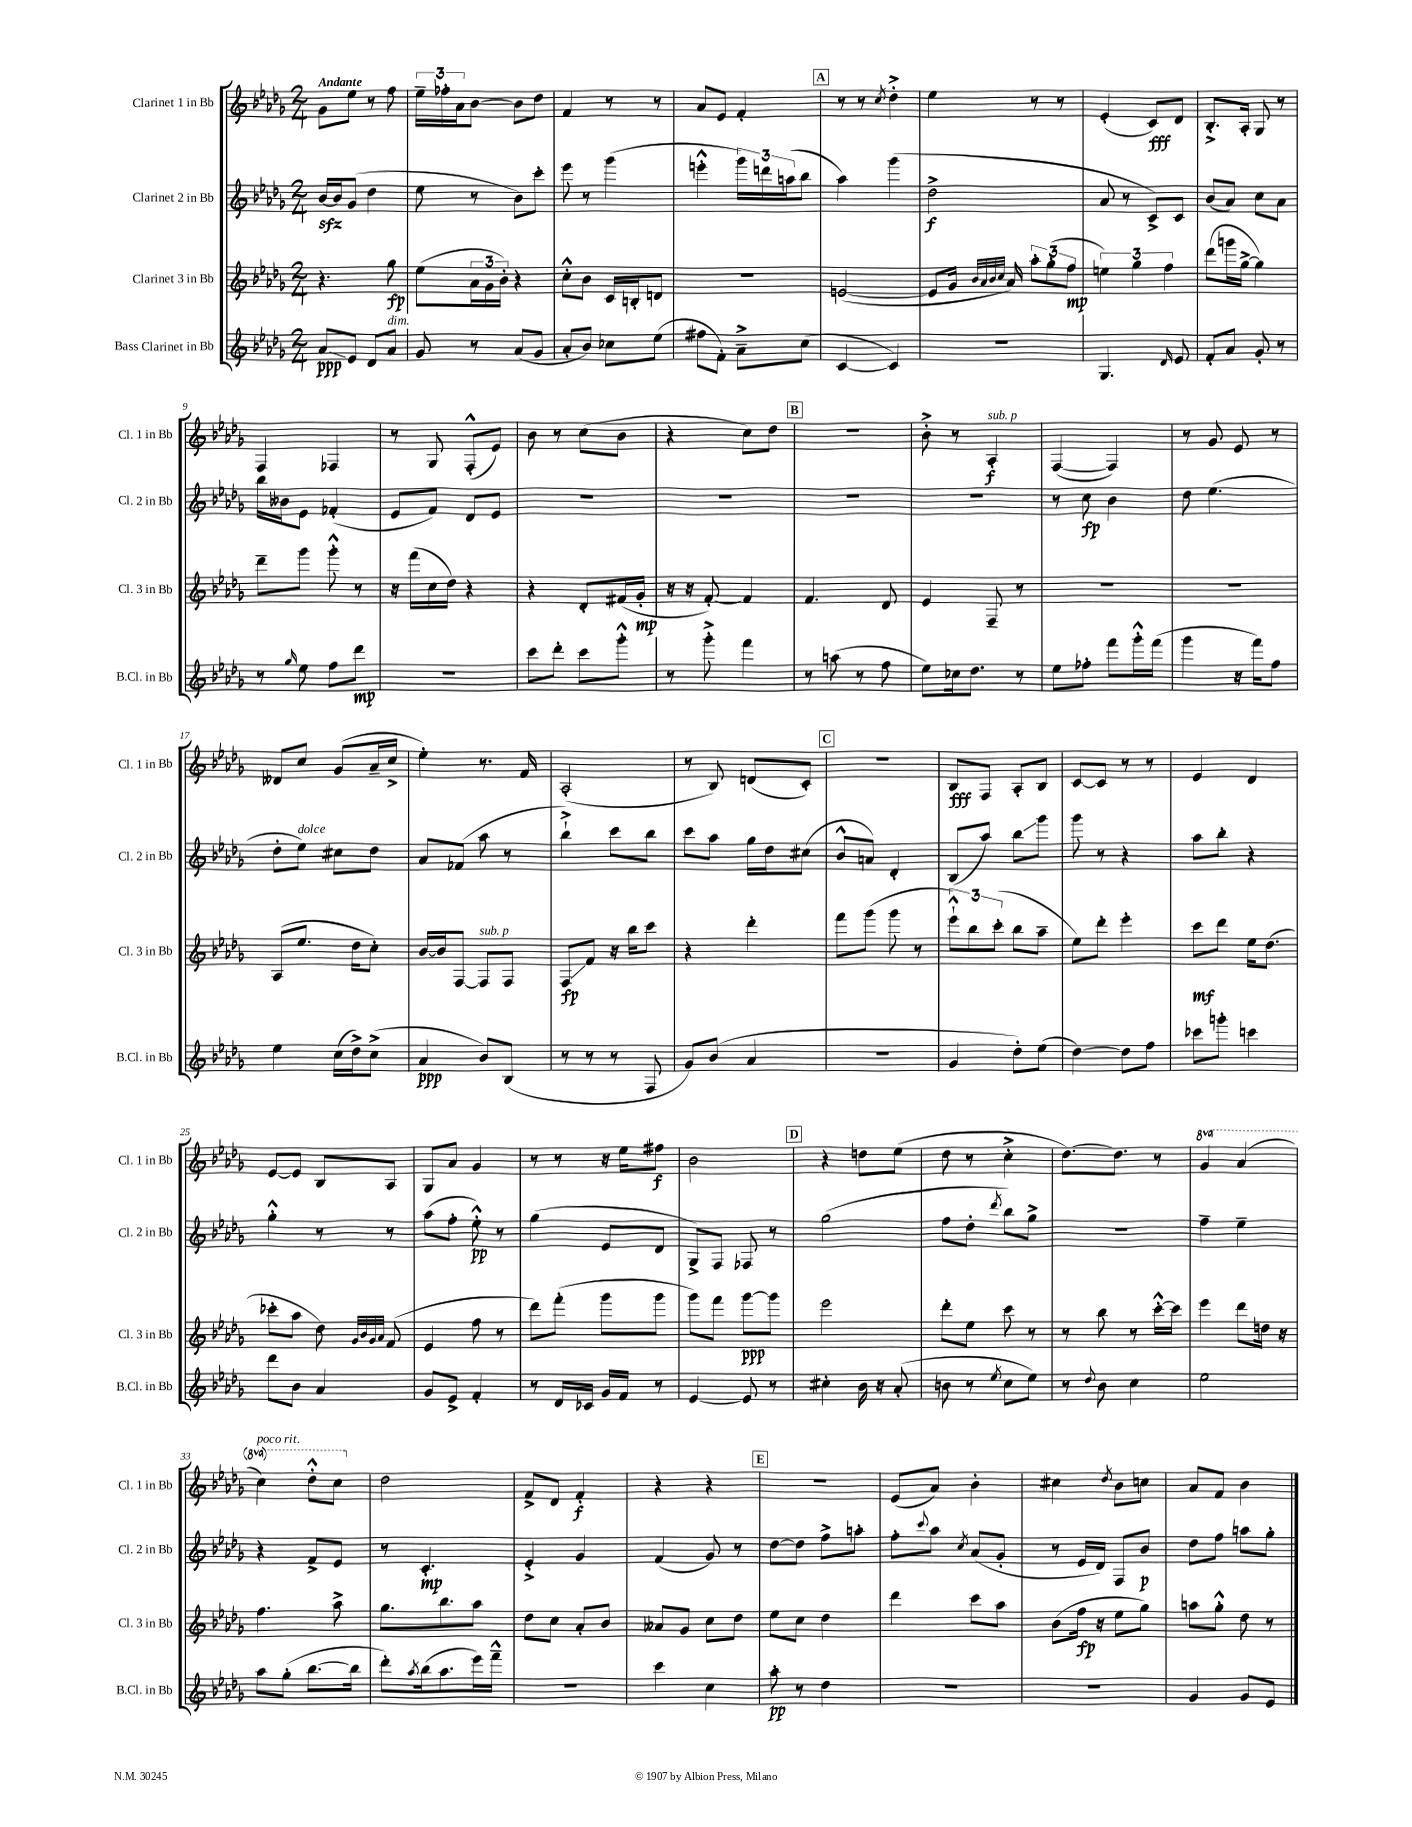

**kern	**kern	**kern	**kern
*staff4	*staff3	*staff2	*staff1
*clefG2	*clefG2	*clefG2	*clefG2
*k[b-e-a-d-g-]	*k[b-e-a-d-g-]	*k[b-e-a-d-g-]	*k[b-e-a-d-g-]
*M2/4	*M2/4	*M2/4	*M2/4
8a-	4.r	[16b-	8g-
.	.	16b-]	.
8e-	.	(8g-	8ee-
8d-	.	4dd-	8r
8a-	8gg-	.	8ff
=	=	=	=
8g-	(8ee-	8ee-	24ee-~
.	.	.	24ff-'
.	.	.	24a-
8r	24a-	8r	[8b-
.	24g-	.	.
.	24b-')	.	.
(8a-	4r	8b-)	8b-]
8g-	.	8ccc'	8dd-
=	=	=	=
8a-'	8cc'^^	8eee-	4f
8b-)	8b-	8r	.
8cc-	16c	(4ggg-	8r
.	16B'	.	.
(8ee-	8d	.	8r
=	=	=	=
8ff#	2r	4eee'^^	8a-
8f')	.	.	8e-
8a-~^	.	24ggg-)	4f'
.	.	24ddd	.
.	.	(24aa	.
(8cc	.	8bb-	.
=	=	=	=
[4c	([2e	4aa-)	8r
.	.	.	8r
.	.	.	8qcc
4c])	.	(4ggg-	4dd-'^
=	=	=	=
2r	8e]	2dd-^	4ee-
.	16g-	.	.
.	32qqb-	.	.
.	32qqa-	.	.
.	32qqb-	.	.
.	32qqcc	.	.
.	16a-)	.	.
.	12aa-'	.	8r
.	(12gg-'	.	.
.	.	.	8r
.	12ff	.	.
=	=	=	=
4.G-	6ee)	8a-	(4e-'
.	.	8r	.
.	6gg-	.	.
.	.	8c^)	8c)
.	6ff	.	.
16qqd-	.	.	.
8e-	.	8c	8d-
=	=	=	=
8f'	(8ddd-	(8b-	8.B-'^
8a-	16ggg	8a-)	.
.	[16gg-^	.	16A-'
8g-'	4gg-])	8cc	8G-
8r	.	8a-	8r
=	=	=	=
8r	8ddd-~	16bb-	4F
.	.	16b--	.
16qqgg-	.	.	.
8ee-	8ggg-	8e-	.
8ff	8ggg-'^^	(4f-'	4F-
8ddd-	8r	.	.
=	=	=	=
2r	16r	8e-	8r
.	(16fff	.	.
.	16cc	8f)	8G-
.	16dd-)	.	.
.	4r	8d-	(8F'^^
.	.	8e-	8e-)
=	=	=	=
8ccc	4r	2r	8b-
8ddd-'	.	.	8r
8ccc	8d-'	.	(8cc
8ggg-'^^	(16f#	.	8b-
.	16g-'	.	.
=	=	=	=
8r	16r	2r	4r
.	16r	.	.
8ggg-'^	[8f')	.	.
4fff	4f]	.	8cc)
.	.	.	8dd-
=	=	=	=
8r	4.f	2r	2r
(8aa	.	.	.
8r	.	.	.
8ff	8d-	.	.
=	=	=	=
8ee-)	4e-	2r	8b-'^
16cc-	.	.	8r
8.dd-	.	.	.
.	8F~	.	4A-'
8r	8r	.	.
=	=	=	=
8ee-	2r	8r	([4F
8ff-'	.	8cc	.
8fff	.	4b-	4F])
16ggg-'^^	.	.	.
(16fff	.	.	.
=	=	=	=
4ggg-	2r	8dd-	8r
.	.	(4.ee-	8g-
16r	.	.	8e-
16fff)	.	.	.
8ff	.	.	8r
=	=	=	=
4ee-	(8A-	8dd-'	8d--
.	8.ee-	8ee-)	8cc
(16cc	.	8cc#	(8g-
16dd-^)	16dd-	.	.
(8cc^	8cc')	8dd-	16a-~
.	.	.	16cc^
=	=	=	=
4a-	[16b-	8a-	4ee-')
.	16b-]	.	.
.	[8F	(8f-	.
8b-)	8F]	8aa-	8.r
(8B-	8F	8r	.
.	.	.	16f
=	=	=	=
8r	8F	4bb-`^)	(2A-'
8r	8f	.	.
8r	16r	8ccc	.
.	16bb-	.	.
8F	8ccc	8bb-	.
=	=	=	=
8g-)	4r	8ccc	8r
(8b-	.	8aa-	8B-)
4a-	4ddd-'	16gg-	(8d
.	.	16dd-	.
.	.	(8cc#	8c')
=	=	=	=
2r	8fff	8b-^^	2r
.	(8ggg-	8a)	.
.	8ggg-	4d-'	.
.	8r	.	.
=	=	=	=
4g-	12eee-`^^)	(8B-	8B-
.	12bb-	.	.
.	.	8aa-)	8F
.	(12ccc'	.	.
8dd-')	8bb-	8bb-	8A-'
(8ee-	8aa-~	8ggg-	8B-
=	=	=	=
[4dd-)	8ee-)	8ggg-	[8c
.	8ddd-'	8r	8c]
8dd-]	4eee-'	4r	8r
8ff	.	.	8r
=	=	=	=
8ccc-	8ccc	8aa-	4e-
8ggg'	8ddd-	8bb-'	.
4ccc	16ee-	4r	4d-
.	(8.dd-	.	.
=	=	=	=
8ddd-	8ccc-'	4gg-'^^	[8e-
8b-	8aa-	.	8e-]
4a-	8dd-)	8r	8B-
.	32qqg-	.	.
.	32qqb-	.	.
.	32qqg-	.	.
.	32qqa-	.	.
.	(8f	8r	8A-
=	=	=	=
8g-	4e-	(8aa-	8G-
8e-^	.	8ff'	8a-
4f'	8ff	8ee-'^^)	4g-
.	8r	8r	.
=	=	=	=
8r	8ddd-)	(4gg-	8r
16d-	(8fff'	.	8r
16c-	.	.	.
16g-	8ggg-	8e-	16r
16f	.	.	16ee-
8r	8ggg-	8d-	8ff#
=	=	=	=
[4e-	8ggg-)	8G-^)	2b-
.	8fff	8F	.
8e-]	[8ggg-	8F-	.
8r	8ggg-]	8r	.
=	=	=	=
4cc#'	2eee-	(2gg-	4r
16b-	.	.	8dd
16r	.	.	.
(8a-'	.	.	(8ee-
=	=	=	=
8b	8ddd-'	8ff	8dd-
8r	8ee-	8dd-'	8r
8qee-	.	8qddd-	.
8cc	8ccc	8bb-)	4cc'^
8ee-)	8r	8gg-^	.
=	=	=	=
8r	8r	2r	[8.dd-)
8qqdd-	.	.	.
8b-	8bb-	.	.
.	.	.	8.dd-]
4cc	8r	.	.
.	[16ccc'^^	.	8r
.	16ccc]	.	.
=	=	=	=
2ee-	4eee-	4ff~	4gg-
.	8ddd-	4ee-~	(4aa-
.	16dd	.	.
.	16r	.	.
=	=	=	=
8aa-	4.ff	4r	4ccc)
(8gg-'	.	.	.
[8.bb-	.	8f^	8ddd-'^^
.	8aa-^	8e-	8ccc
16bb-]	.	.	.
=	=	=	=
8ddd-')	8.gg-	8r	2dd-
8qaa-	.	.	.
(16bb-	.	4.c'	.
8.aa-	8.bb-	.	.
16eee-)	8aa-	.	.
16fff~^^	.	.	.
=	=	=	=
2r	8dd-	4e-'^	8f^
.	8cc	.	8d-
.	8a-'	4g-	4f'
.	8b-	.	.
=	=	=	=
4ccc	8a--	(4f	4r
.	8g-	.	.
4cc	8cc	8g-)	4r
.	8dd-	8r	.
=	=	=	=
8aa-'	8ee-	[8dd-	2r
8r	8cc	8dd-]	.
4dd-	4dd-	8ff^	.
.	.	8aa'	.
=	=	=	=
2r	4ddd-	8ff'	(8e-
.	.	8qqccc	.
.	.	8aa-	8a-)
.	.	8qcc	.
.	8ccc	(8a-	4b-'
.	8aa-	8g-'	.
=	=	=	=
2r	(8b-	8r	4cc#
.	16ff	16e-	.
.	16r	16d-)	.
.	.	.	8qdd-
.	8ee-	8F	8b-
.	8gg-)	8b-	8cc
=	=	=	=
4g-	8aa	8dd-	8a-
.	8gg-'^^	8ff	8f
8g-	8dd-	8aa	4b-
8e-	8r	8gg-'	.
==	==	==	==
*-	*-	*-	*-
